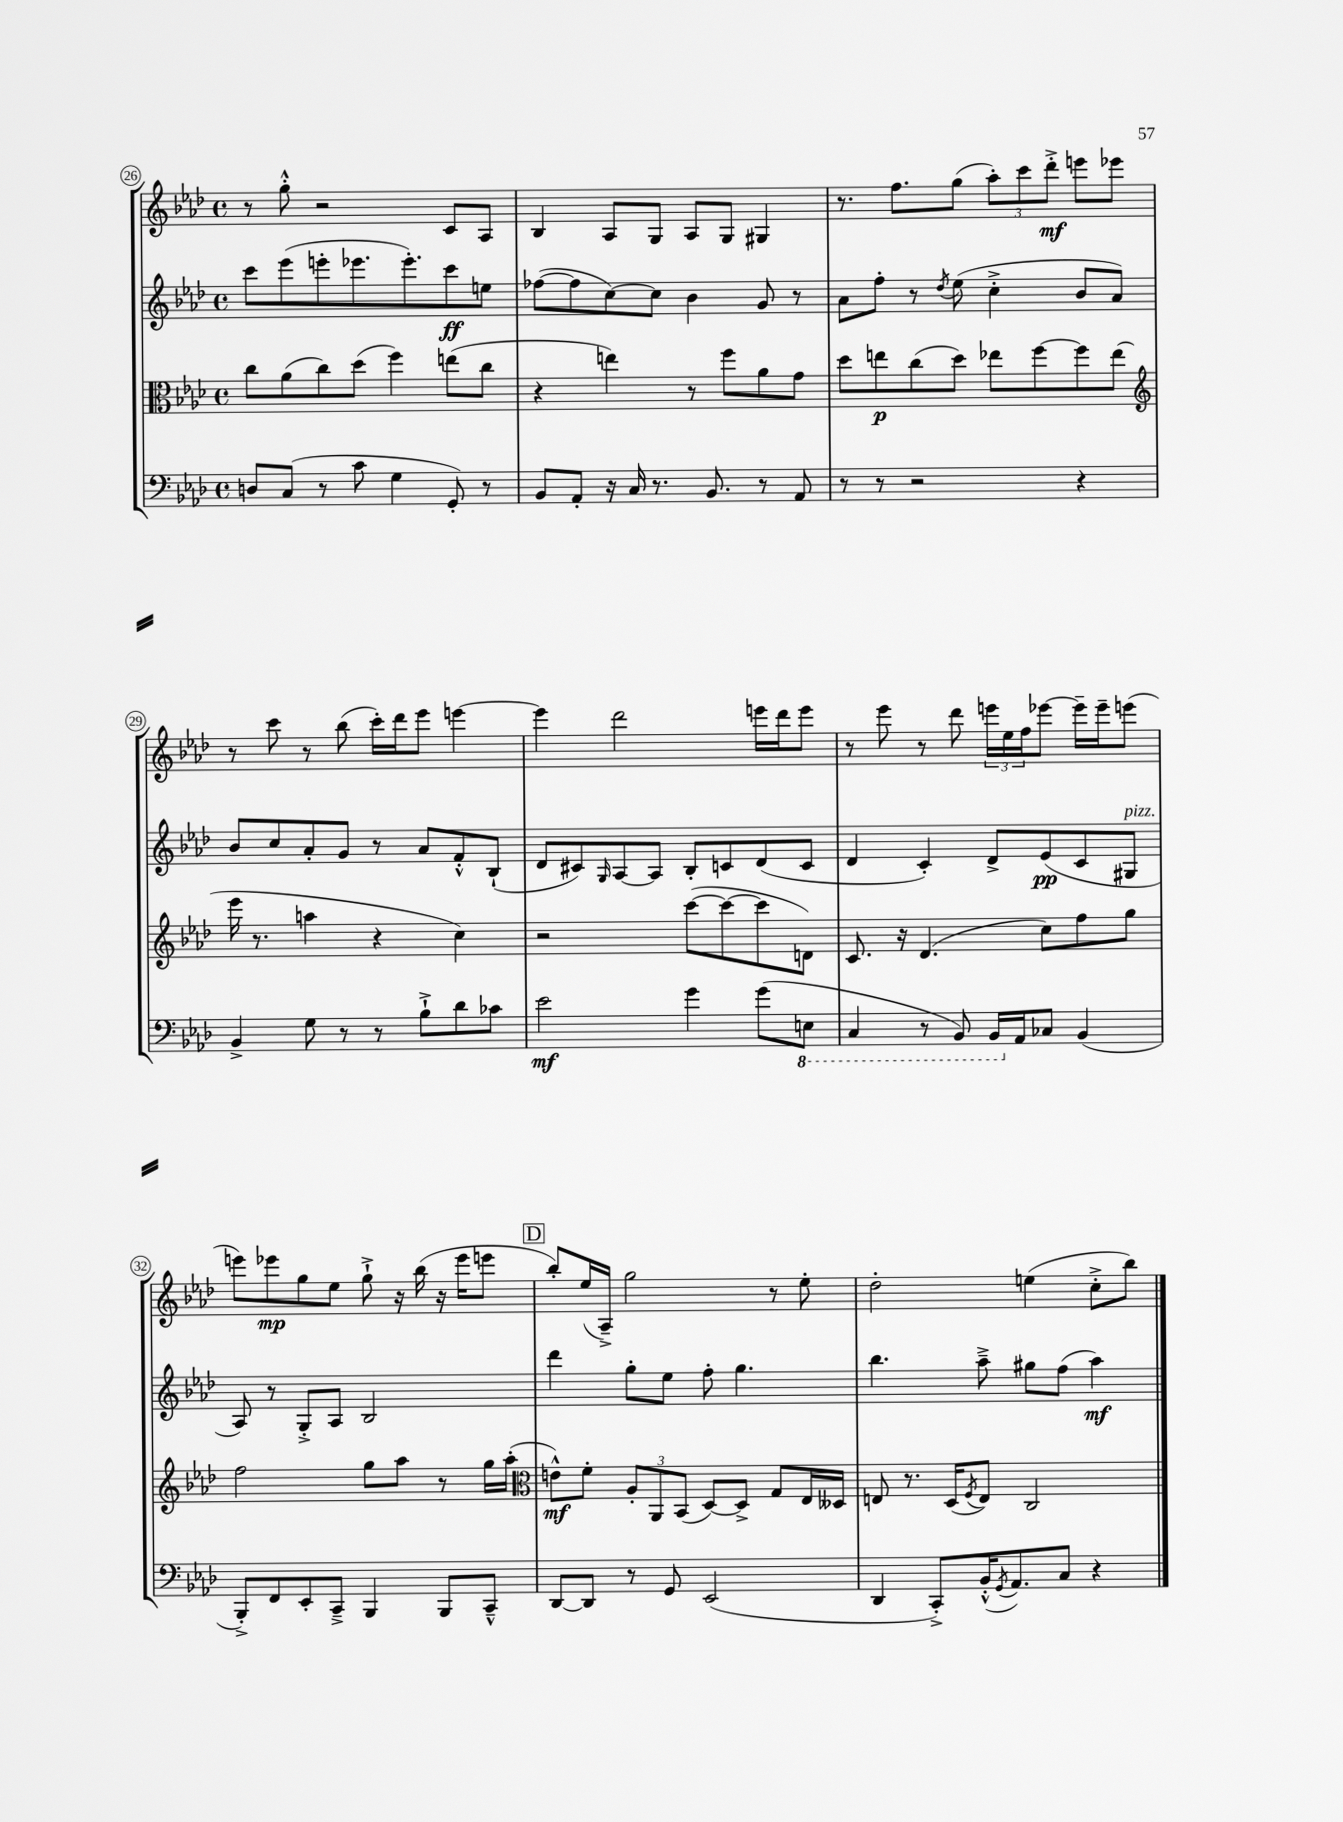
<<
\new StaffGroup <<
\new Staff = "s0" {
    \clef treble \key aes \major \defaultTimeSignature \time 4/4
    r8 g''8-.-^ r2 c'8 aes8 |
    bes4 aes8 g8 aes8 g8 gis4 |
    r8. f''8. g''8( \tuplet 3/2 { aes''8-.) c'''8 des'''8-.->\mf } e'''8 ees'''8 |
    r8 c'''8 r8 bes''8( c'''16-.) des'''16 ees'''8 e'''4~ |
    e'''4 des'''2 e'''16 des'''16 e'''8 |
    r8 ees'''8 r8 des'''8 \tuplet 3/2 { e'''16 ees''16 f''16 } ees'''8~ ees'''16-- ees'''16-- e'''8( |
    e'''8) ees'''8\mp g''8 ees''8 g''8-!-> r16 bes''16( r16 ees'''16 e'''8 |
    \mark \markup { \box "D" } bes''8-.) ees''16( aes16--->) g''2 r8 ees''8-. |
    des''2-. e''4( c''8-.-> bes''8) \bar "|." |
}
\new Staff = "s1" {
    \clef treble \key aes \major \defaultTimeSignature \time 4/4
    c'''8 ees'''8( e'''8-. ees'''8. ees'''8.-.) c'''8\ff e''8 |
    fes''8~( fes''8 c''8~) c''8 bes'4 g'8 r8 |
    aes'8 f''8-. r8 \acciaccatura { des''8 } ees''8( c''4-.-> bes'8 aes'8) |
    bes'8 c''8 aes'8-. g'8 r8 aes'8 f'8-.-^ bes8-!( |
    des'8 cis'8) \grace { g16 } aes8~ aes8 bes8-. c'8 des'8( c'8 |
    des'4 c'4-.) des'8-> ees'8\pp( c'8 gis8^\markup { \italic "pizz." } |
    aes8) r8 g8-.-> aes8 bes2 |
    \mark \markup { \box "D" } des'''4 g''8-. ees''8 f''8-. g''4. |
    bes''4. aes''8---> gis''8 f''8( aes''4\mf) \bar "|." |
}
\new Staff = "s2" {
    \clef alto \key aes \major \defaultTimeSignature \time 4/4
    c''8 aes'8( c''8) des''8( f''4) e''8( c''8 |
    r4 e''4) r8 f''8 aes'8 g'8 |
    des''8 e''8\p c''8( des''8) ees''8 f''8~ f''8 ees''8( |
    \clef treble ees'''16 r8. a''4 r4 c''4) |
    r2 c'''8~( c'''8~ c'''8 d'8) |
    c'8. r16 des'4.( c''8) f''8 g''8 |
    f''2 g''8 aes''8 r8 g''16 aes''16-.( |
    \mark \markup { \box "D" } \clef alto e'8-^\mf) f'8-. \tuplet 3/2 { aes8-. aes,8 bes,8( } des8~) des8-> g8 ees16 deses16 |
    e8 r8. des16( \acciaccatura { f8 } e8) c2 \bar "|." |
}
\new Staff = "s3" {
    \clef bass \key aes \major \defaultTimeSignature \time 4/4
    d8 c8( r8 c'8 g4 g,8-.) r8 |
    bes,8 aes,8-. r16 c16 r8. bes,8. r8 aes,8 |
    r8 r8 r2 r4 |
    bes,4-> g8 r8 r8 bes8-!-> des'8 ces'8 |
    ees'2\mf g'4 g'8( \ottava #-1 e,8 |
    c,4 r8 bes,,8) bes,,16 \ottava #0 aes,16 ces8 bes,4( |
    bes,,8-.->) f,8 ees,8-. c,8---> bes,,4 bes,,8 c,8---^ |
    \mark \markup { \box "D" } des,8~ des,8 r8 g,8 ees,2( |
    des,4 c,8-.->) bes,16-.-^( \acciaccatura { g,8 } aes,8.) c8 r4 \bar "|." |
}
>>
>>
\layout { \context { \Score currentBarNumber = #26 \override BarNumber.stencil = #(make-stencil-circler 0.1 0.3 ly:text-interface::print) } }
